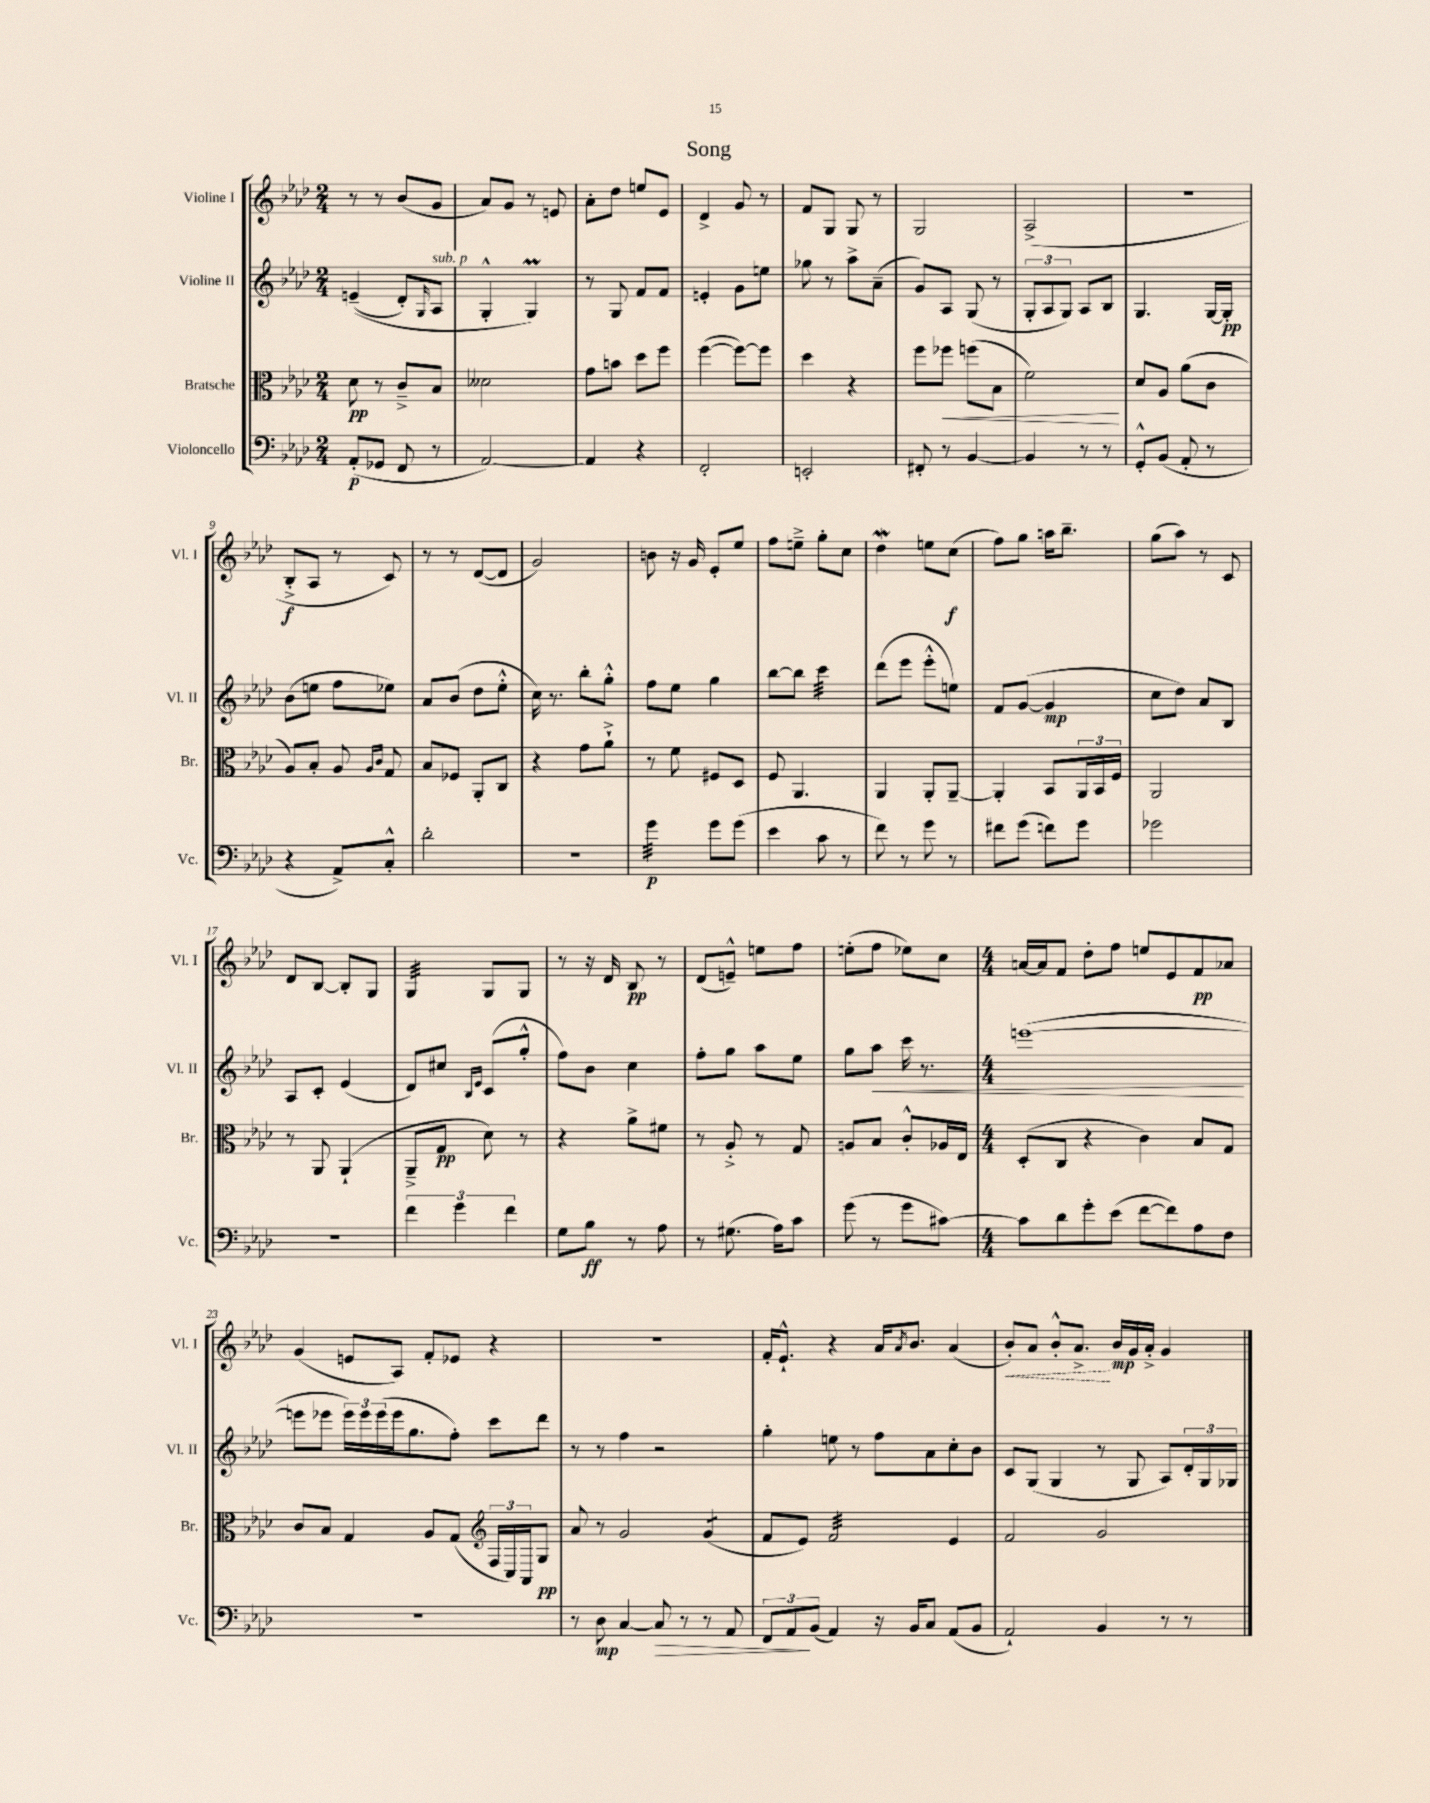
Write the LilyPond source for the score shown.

\header { title = "Song" }
<<
\new StaffGroup <<
\new Staff = "s0" \with { instrumentName = "Violine I" shortInstrumentName = "Vl. I" } {
    \clef treble \key aes \major \numericTimeSignature \time 2/4
    r8 r8 bes'8( g'8 |
    aes'8) g'8 r8 e'8 |
    aes'8-. des''8 e''8 ees'8 |
    des'4-> g'8 r8 |
    f'8 g8 g8 r8 |
    g2 |
    aes2->( |
    r2 |
    bes8-.->\f aes8 r8 c'8) |
    r8 r8 des'8~( des'8 |
    g'2) |
    b'8 r16 g'16 ees'8-. ees''8 |
    f''8 e''8---> g''8-. c''8 |
    des''4\mordent e''8 c''8\f( |
    f''8) g''8 a''16 bes''8.-- |
    g''8( aes''8) r8 c'8 |
    des'8 bes8~ bes8-. g8 |
    g4:32 g8 g8 |
    r8 r16 des'16 bes8\pp r8 |
    des'8( e'8---^) e''8 f''8 |
    e''8-.( f''8 ees''8) c''8 |
    \numericTimeSignature \time 4/4 a'16~ a'16 f'8 des''8-. f''8 e''8 ees'8 f'8\pp aes'8 |
    g'4( e'8 aes8) f'8-. ees'8 r4 |
    R1 |
    f'16-. ees'8.-!-^ r4 aes'16 \acciaccatura { aes'8 } bes'8. aes'4( |
    \once \override Hairpin.style = #'dashed-line bes'8-.\<) aes'8 bes'8-.-^ aes'8.->\! bes'16\mp g'16 aes'16-.-> g'4 \bar "|." |
}
\new Staff = "s1" \with { instrumentName = "Violine II" shortInstrumentName = "Vl. II" } {
    \clef treble \key aes \major \numericTimeSignature \time 2/4
    e'4--(\( des'8-.) \grace { g16 } aes8^\markup { \italic "sub. p" } |
    g4-.-^ g4\prall\) |
    r8 g8 f'8 f'8 |
    e'4-. g'8 e''8 |
    ges''8 r8 aes''8-> aes'8--( |
    g'8) aes8 g8( r8 |
    \tuplet 3/2 { g8-. aes8 g8) } aes8 bes8 |
    g4. g16~ g16-.\pp |
    bes'8( e''8 f''8 ees''8) |
    aes'8 bes'8( des''8 ees''8-.-^ |
    c''16) r8. bes''8-. g''8-.-^ |
    f''8 ees''8 g''4 |
    bes''8~ bes''8 c'''4:32 |
    des'''8( ees'''8 ees'''8-.-^ e''8) |
    f'8 g'8~( g'4\mp |
    c''8 des''8) aes'8 bes8 |
    aes8 c'8-. ees'4( |
    des'8) cis''8 \grace { bes16 ees'16 } c'8( g''8-.-^ |
    f''8) bes'8 c''4 |
    f''8-. g''8 aes''8 ees''8 |
    g''8 aes''8\< c'''16 r8. |
    \numericTimeSignature \time 4/4 e'''1~\!( |
    e'''8 ees'''8 \tuplet 3/2 { ees'''16) ees'''16 ees'''16( } ees'''16 g''8. f''8-.) c'''8 des'''8 |
    r8 r8 f''4 r2 |
    g''4-. e''8 r8 f''8 aes'8 c''8-. bes'8 |
    c'8 g8( g4 r8 g8 aes8) \tuplet 3/2 { des'16-. g16 ges16 } \bar "|." |
}
\new Staff = "s2" \with { instrumentName = "Bratsche" shortInstrumentName = "Br." } {
    \clef alto \key aes \major \numericTimeSignature \time 2/4
    des'8\pp r8 c'8---> bes8 |
    deses'2 |
    g'8 b'8 des''8 f''8 |
    f''4~( f''8~) f''8 |
    des''4 r4 |
    f''8 fes''8\< f''8( bes8 |
    f'2\!) |
    des'8 aes8 aes'8( c'8 |
    aes8) bes8-. aes8 \grace { aes16 c'16 } g8 |
    bes8 fes8 aes,8-. c8 |
    r4 g'8 aes'8-!-> |
    r8 f'8 fis8 des8 |
    f8 aes,4. |
    aes,4 aes,8-. aes,8~-- |
    aes,4-. bes,8 \tuplet 3/2 { aes,16 bes,16 f16 } |
    aes,2 |
    r8 aes,8 aes,4-!( |
    aes,8---> g8\pp des'8) r8 |
    r4 aes'8-> fis'8 |
    r8 aes8-.-> r8 g8 |
    a8 bes8 c'8-.-^ aes16 ees16 |
    \numericTimeSignature \time 4/4 des8-.( c8 r4 c'4) bes8 g8 |
    c'8 bes8 g4 aes8 g8( \tuplet 3/2 { f16 c16) aes,16 } g8\pp |
    \clef treble aes'8 r8 g'2 g'4:8( |
    f'8 ees'8) f'2:32 ees'4 |
    f'2 g'2 \bar "|." |
}
\new Staff = "s3" \with { instrumentName = "Violoncello" shortInstrumentName = "Vc." } {
    \clef bass \key aes \major \numericTimeSignature \time 2/4
    aes,8-.\p( ges,8 f,8 r8 |
    aes,2~) |
    aes,4 r4 |
    f,2-. |
    e,2-. |
    fis,8-. r8 bes,4~ |
    bes,4 r8 r8 |
    g,8-.-^ bes,8( aes,8-. r8 |
    r4 aes,8->) c8-.-^ |
    des'2-. |
    r2 |
    g'4:32\p g'8 g'8( |
    ees'4 c'8 r8 |
    f'8) r8 g'8 r8 |
    fis'8 g'8( f'8) g'8 |
    ges'2 |
    R2 |
    \tuplet 3/2 { f'4 g'4 f'4 } |
    g8 bes8\ff r8 aes8 |
    r8 gis8.( aes16) c'8 |
    g'8( r8 g'8 cis'8~) |
    \numericTimeSignature \time 4/4 cis'8 des'8 g'8-. ees'8( f'8~ f'8) aes8 f8 |
    r1 |
    r8 des8\mp c4~ c8\> r8 r8 aes,8 |
    \tuplet 3/2 { f,8 aes,8\! bes,8( } aes,4) r16 bes,16 c8 aes,8( bes,8 |
    aes,2-!) bes,4 r8 r8 \bar "|." |
}
>>
>>
